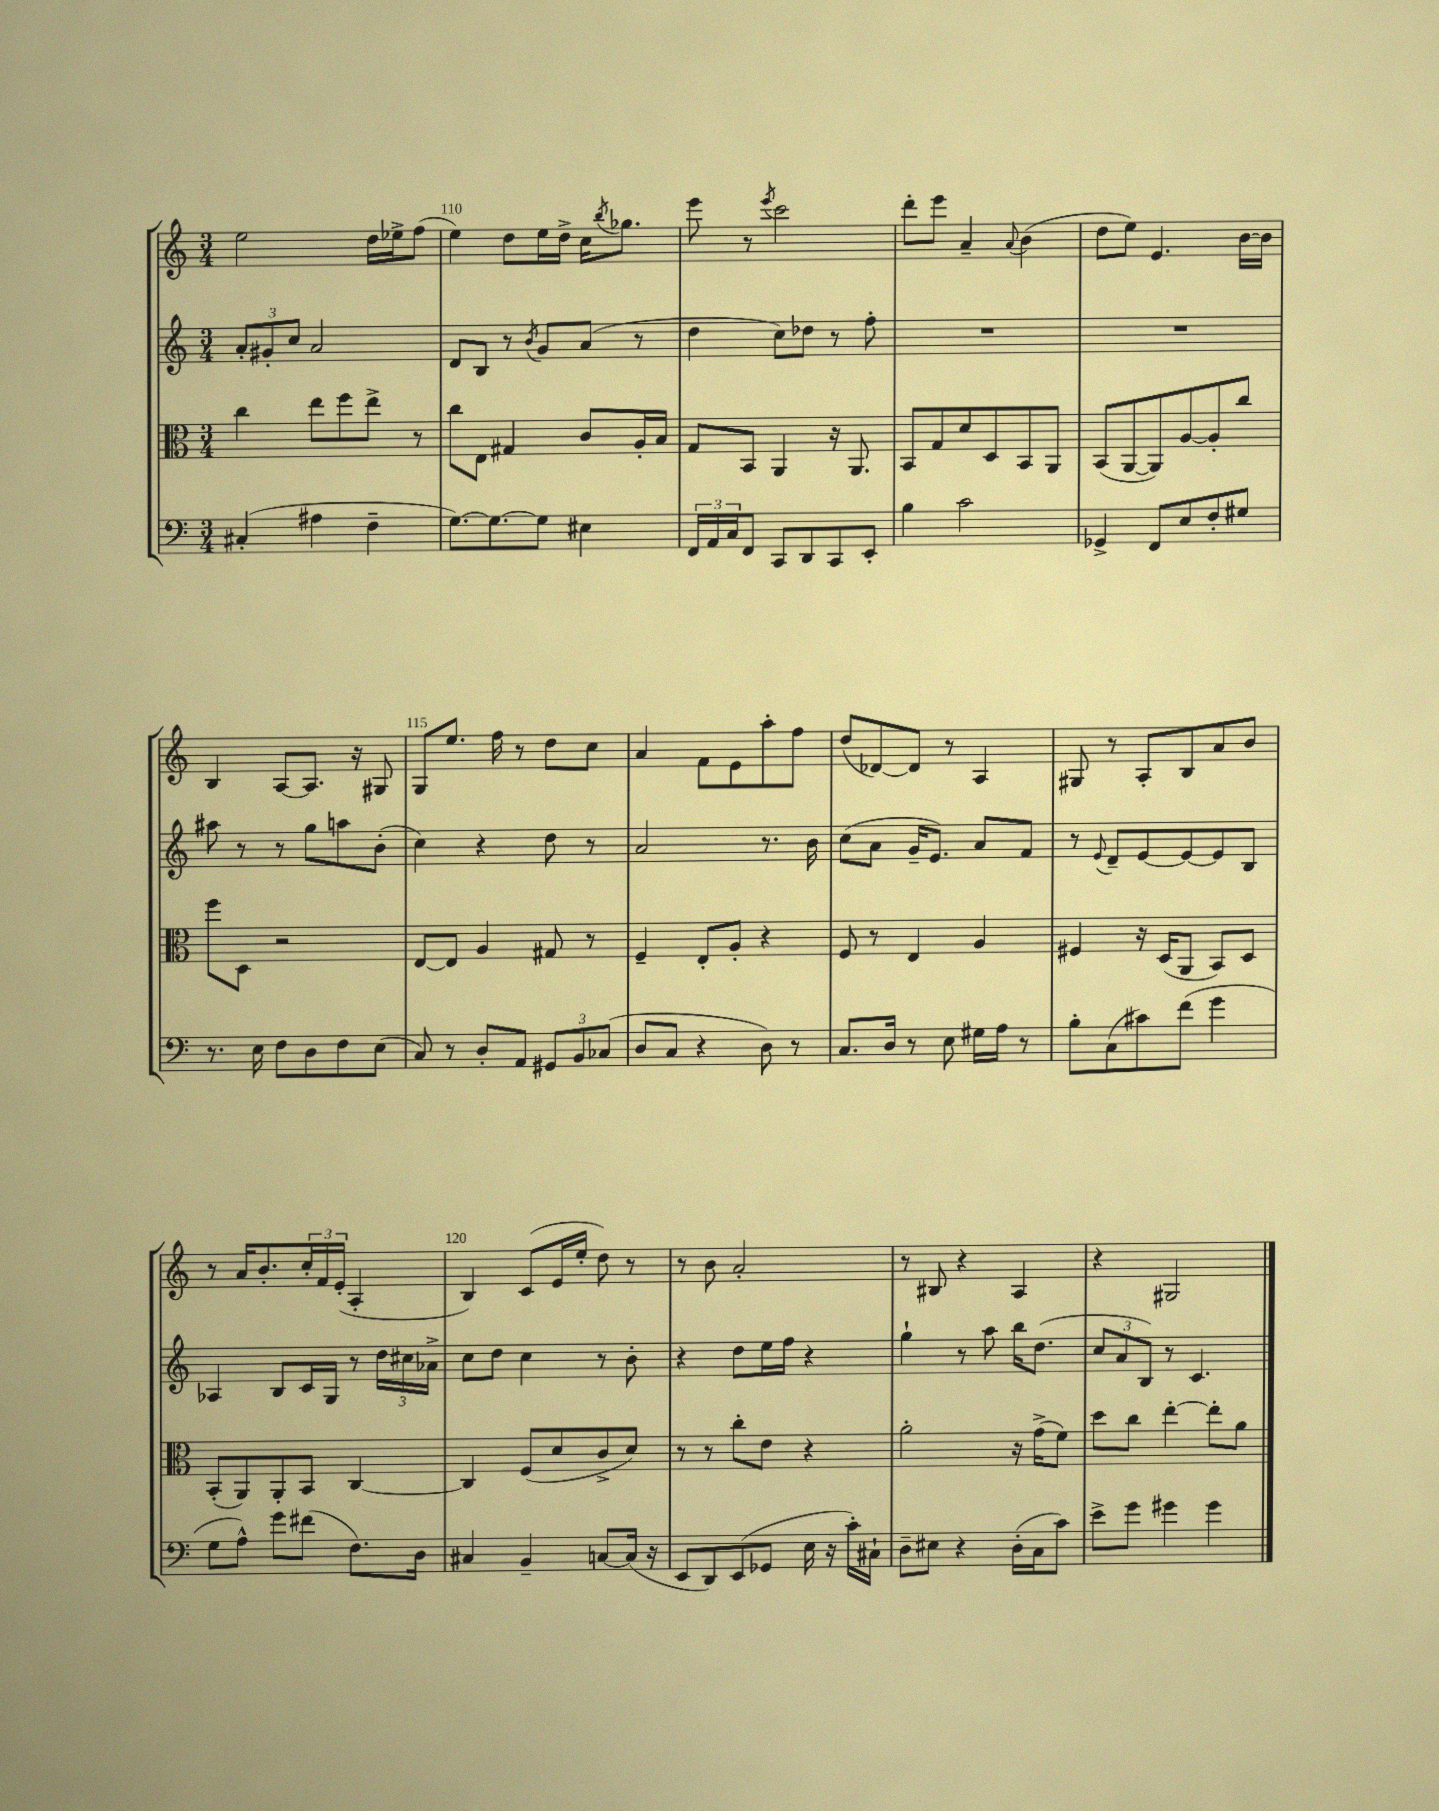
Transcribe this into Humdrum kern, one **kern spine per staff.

**kern	**kern	**kern	**kern
*staff4	*staff3	*staff2	*staff1
*clefF4	*clefC3	*clefG2	*clefG2
*k[]	*k[]	*k[]	*k[]
*M3/4	*M3/4	*M3/4	*M3/4
(4C#'	4cc	12a'	2ee
.	.	12g#'	.
.	.	12cc	.
4A#	8ee	2a	.
.	8ff	.	.
4F~	8ee^	.	16dd
.	.	.	16ee-^
.	8r	.	(8ff
=	=	=	=
[8.G)	8cc	8d	4ee)
.	8E	8B	.
8.G_	.	.	.
.	4G#	8r	8dd
.	.	8qb	.
8G]	.	8g	16ee
.	.	.	16dd^
4E#	8c	(8a	16cc
.	.	.	8qbb
.	.	.	8.gg-
.	16A'	8r	.
.	16B	.	.
=	=	=	=
24FF	8G	4dd	8eee
24AA	.	.	.
24C	.	.	.
8FF	8BB	.	8r
.	.	.	8qeee
8CC	4AA	8cc)	2ccc
8DD	.	8dd-	.
8CC	16r	8r	.
.	8.AA	.	.
8EE'	.	8ff'	.
=	=	=	=
4B	8BB	2.r	8ddd'
.	8G	.	8eee
2c	8d	.	4a~
.	8D	.	.
.	.	.	8qqa
.	8BB	.	(4b
.	8AA	.	.
=	=	=	=
4GG-^	(8BB	2.r	8dd
.	[8AA	.	8ee)
8FF	8AA])	.	4.e
8E	[8A	.	.
8F'	8A']	.	.
8G#	8cc	.	[16b
.	.	.	16b]
=	=	=	=
8.r	8ff	8aa#	4B
.	8D	8r	.
16E	.	.	.
8F	2r	8r	[8A
8D	.	8gg	8.A]
8F	.	8aa	.
.	.	.	16r
(8E	.	(8b'	8G#
=	=	=	=
8C)	[8E	4cc)	8G
8r	8E]	.	8.ee
8D'	4A	4r	.
.	.	.	16ff
8AA	.	.	8r
12GG#	8G#	8dd	8dd
12BB	.	.	.
.	8r	8r	8cc
(12C-	.	.	.
=	=	=	=
8D	4F~	2a	4a
8C	.	.	.
4r	8E'	.	8f
.	8A'	.	8e
8D)	4r	8.r	8aa'
8r	.	.	8ff
.	.	16b	.
=	=	=	=
8.C	8F	(8cc	(8dd
.	8r	8a	[8d-)
16D	.	.	.
8r	4E	16g~	8d-]
.	.	8.e)	.
8E	.	.	8r
16G#	4A	8a	4A
16A	.	.	.
8r	.	8f	.
=	=	=	=
8B'	4F#	8r	8G#
.	.	8qqe	.
(8C	.	8d~	8r
8c#)	16r	[8e	8A'
.	(16D	.	.
(8f	8AA	8e_	8B
4g	8BB)	8e]	8a
.	8D	8B	8b
=	=	=	=
8G	(8BB'	4A-	8r
8A^^)	8AA)	.	16a
.	.	.	8.b'
8g	8AA'	8B	.
(8f#	8BB	16c	24cc'
.	.	.	24f
.	.	16G	.
.	.	.	(24e'
8.F)	[4C	8r	4A'
.	.	24dd	.
.	.	24cc#	.
16D	.	.	.
.	.	24a-^	.
=	=	=	=
4C#	4C]	8cc	4B)
.	.	8dd	.
4BB~	(8F	4cc	(8c
.	8d	.	16e
.	.	.	16ee'
[8C	8c^	8r	8dd)
(16C]	8d)	8b'	8r
16r	.	.	.
=	=	=	=
8EE	8r	4r	8r
8DD)	8r	.	8b
(8EE	8cc'	8dd	2a'
8GG-	8e	16ee	.
.	.	16ff	.
16E	4r	4r	.
16r	.	.	.
16c')	.	.	.
16C#`	.	.	.
=	=	=	=
8D~	2a'	4gg`	8r
8E#	.	.	8B#
4r	.	8r	4r
.	.	8aa	.
(16D'	16r	16bb	4A
16C	(16g^	(8.dd	.
8c)	8f)	.	.
=	=	=	=
8e^	8dd	12cc	4r
.	.	12a	.
8g	8cc	.	.
.	.	12B)	.
4g#	[4ee'	8r	2G#
.	.	4.c	.
4g#	8ee']	.	.
.	8a	.	.
==	==	==	==
*-	*-	*-	*-
